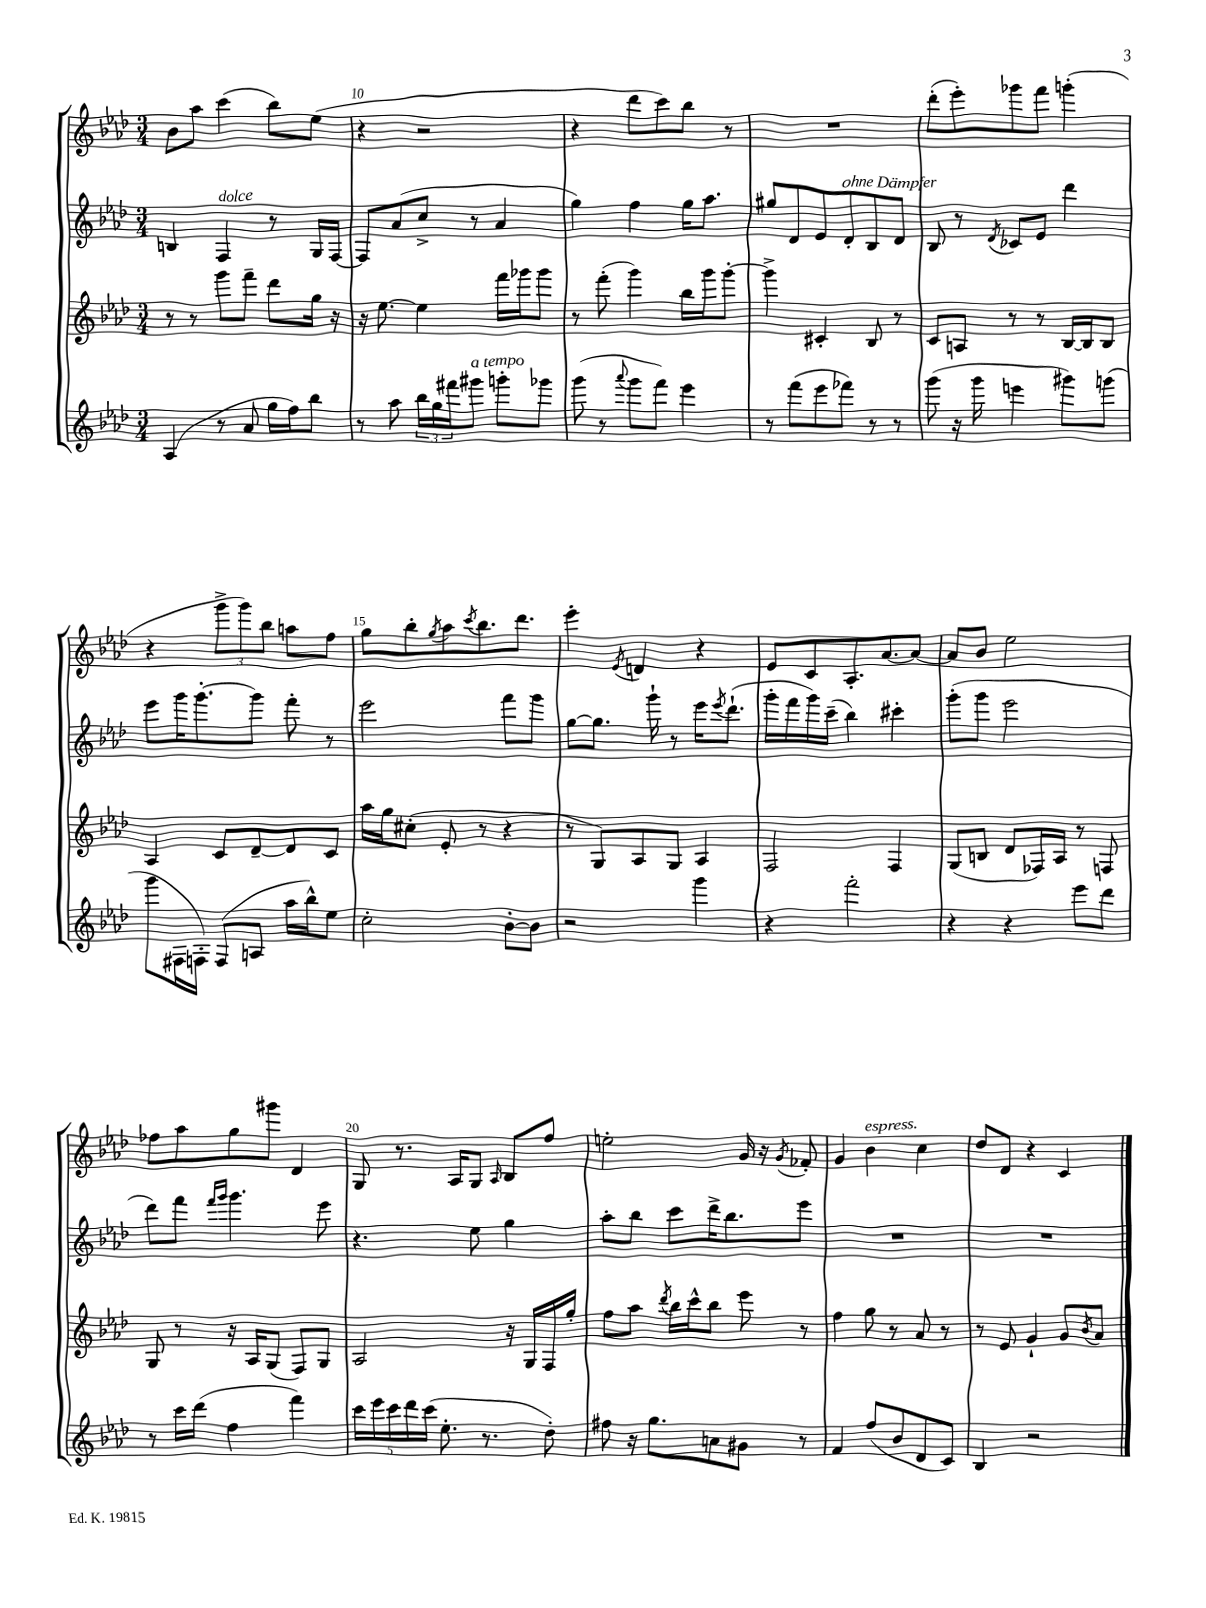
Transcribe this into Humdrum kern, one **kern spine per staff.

**kern	**kern	**kern	**kern
*staff4	*staff3	*staff2	*staff1
*clefG2	*clefG2	*clefG2	*clefG2
*k[b-e-a-d-]	*k[b-e-a-d-]	*k[b-e-a-d-]	*k[b-e-a-d-]
*M3/4	*M3/4	*M3/4	*M3/4
(4A-	8r	4B	8b-
.	8r	.	8aa-
8r	8ggg	4F	(4ccc
8a-	8fff~	.	.
16gg	8ddd-	8r	8bb-)
16ff)	.	.	.
8bb-	16gg	16G	(8ee-
.	16r	[16F	.
=	=	=	=
8r	16r	8F]	4r
.	[8.ee-	.	.
8aa-	.	(8a-	.
24bb-	4ee-]	8cc^	2r
24gg	.	.	.
24fff#	.	.	.
8ggg#	.	8r	.
8ggg'	16fff	4a-	.
.	16ggg-	.	.
8ggg-	8ggg-	.	.
=	=	=	=
(8ggg	8r	4gg)	4r
8r	(8fff'	.	.
8qqaaa-	.	.	.
8ggg	4ggg)	4ff	8ddd-
8fff)	.	.	8ccc)
4eee-	16bb-	16gg	8bb-
.	16ggg	8.aa-	.
.	[8ggg'	.	8r
=	=	=	=
8r	4ggg^]	8gg#	2.r
(8fff	.	8d-	.
8eee-	4c#'	8e-	.
8fff-)	.	8d-'	.
8r	8B-	8B-	.
8r	8r	8d-	.
=	=	=	=
(8ggg	8c	8B-	(8ddd-'
16r	8A	8r	8eee-')
16ggg	.	.	.
.	.	8qd-	.
4eee	8r	8c-	8ggg-
.	8r	8e-	8fff
8ggg#)	[16B-	4ddd-	(4ggg'
.	16B-]	.	.
(8ggg	8B-	.	.
=	=	=	=
8ggg	4A-	8eee-	4r
16F#	.	16ggg	.
16F')	.	[8.ggg'	.
(8F	8c	.	12ggg^
.	.	.	12ggg)
8A	[8d-~	8ggg]	.
.	.	.	12bb-
16aa-	8d-]	8fff'	8aa
16bb-^^)	.	.	.
8ee-	8c	8r	8ff
=	=	=	=
2cc'	16aa-	2eee-	8gg
.	16gg	.	.
.	(8cc#'	.	8bb-'
.	.	.	8qgg
.	8e-'	.	8aa-
.	.	.	8qccc
.	8r	.	8.bb-
[8b-'	4r	8fff	.
.	.	.	8.ddd-
8b-]	.	8ggg	.
=	=	=	=
2r	8r	[8gg	4eee-'
.	8G)	8.gg]	.
.	.	.	8qe-
.	8A-	.	4d
.	.	16ggg`	.
.	8G	8r	.
4ggg	4A-	16eee-	4r
.	.	8qeee-	.
.	.	(8.ddd-`	.
=	=	=	=
4r	2F	16ggg'	8e-
.	.	16fff	.
.	.	16ggg)	8c
.	.	(16ccc~	.
2fff'	.	4bb-)	8.A-'
.	.	.	[8.a-
.	4F	4ccc#'	.
.	.	.	8a-_
=	=	=	=
4r	(8G	(8ggg'	8a-]
.	8B	8ggg	8b-
4r	8d-	2eee-	2ee-
.	16F-)	.	.
.	16A-	.	.
8eee-	8r	.	.
8ddd-	8F	.	.
=	=	=	=
8r	8G	8ddd-)	8ff-
16ccc	8r	8fff	8aa-
(16ddd-	.	.	.
.	.	16qqfff	.
.	.	16qqggg	.
4ff	16r	4.ggg	8gg
.	16A-	.	.
.	(8G	.	8ggg#
4fff)	8F)	.	4d-
.	8G	8eee-	.
=	=	=	=
20ccc	2A-	4.r	8G
20eee-	.	.	.
20ccc	.	.	.
.	.	.	8.r
20ddd-	.	.	.
(20ccc	.	.	.
8.ee-'	.	.	.
.	.	.	16A-
.	.	8ee-	8G
8.r	.	.	.
.	.	.	16qqA-
.	16r	4gg	8B-
.	16G	.	.
8dd-')	16F	.	8ff
.	16gg'	.	.
=	=	=	=
8ff#	8ff	8aa-'	2ee'
16r	8aa-	8bb-	.
8.gg	.	.	.
.	8qddd-	.	.
.	16bb-	8ccc	.
.	16ccc^^	.	.
8a	8bb-	16ddd-^	.
.	.	8.bb-	.
8g#	8eee-	.	16g
.	.	.	16r
.	.	.	8qg
8r	8r	8eee-	8f-'
=	=	=	=
4f	4ff	2.r	4g
(8ff	8gg	.	4b-
8b-	8r	.	.
8d-	8a-	.	4cc
8c)	8r	.	.
=	=	=	=
4B-	8r	2.r	8dd-
.	8e-	.	8d-
2r	4g`	.	4r
.	8g	.	4c
.	8qb-	.	.
.	8a-	.	.
==	==	==	==
*-	*-	*-	*-
